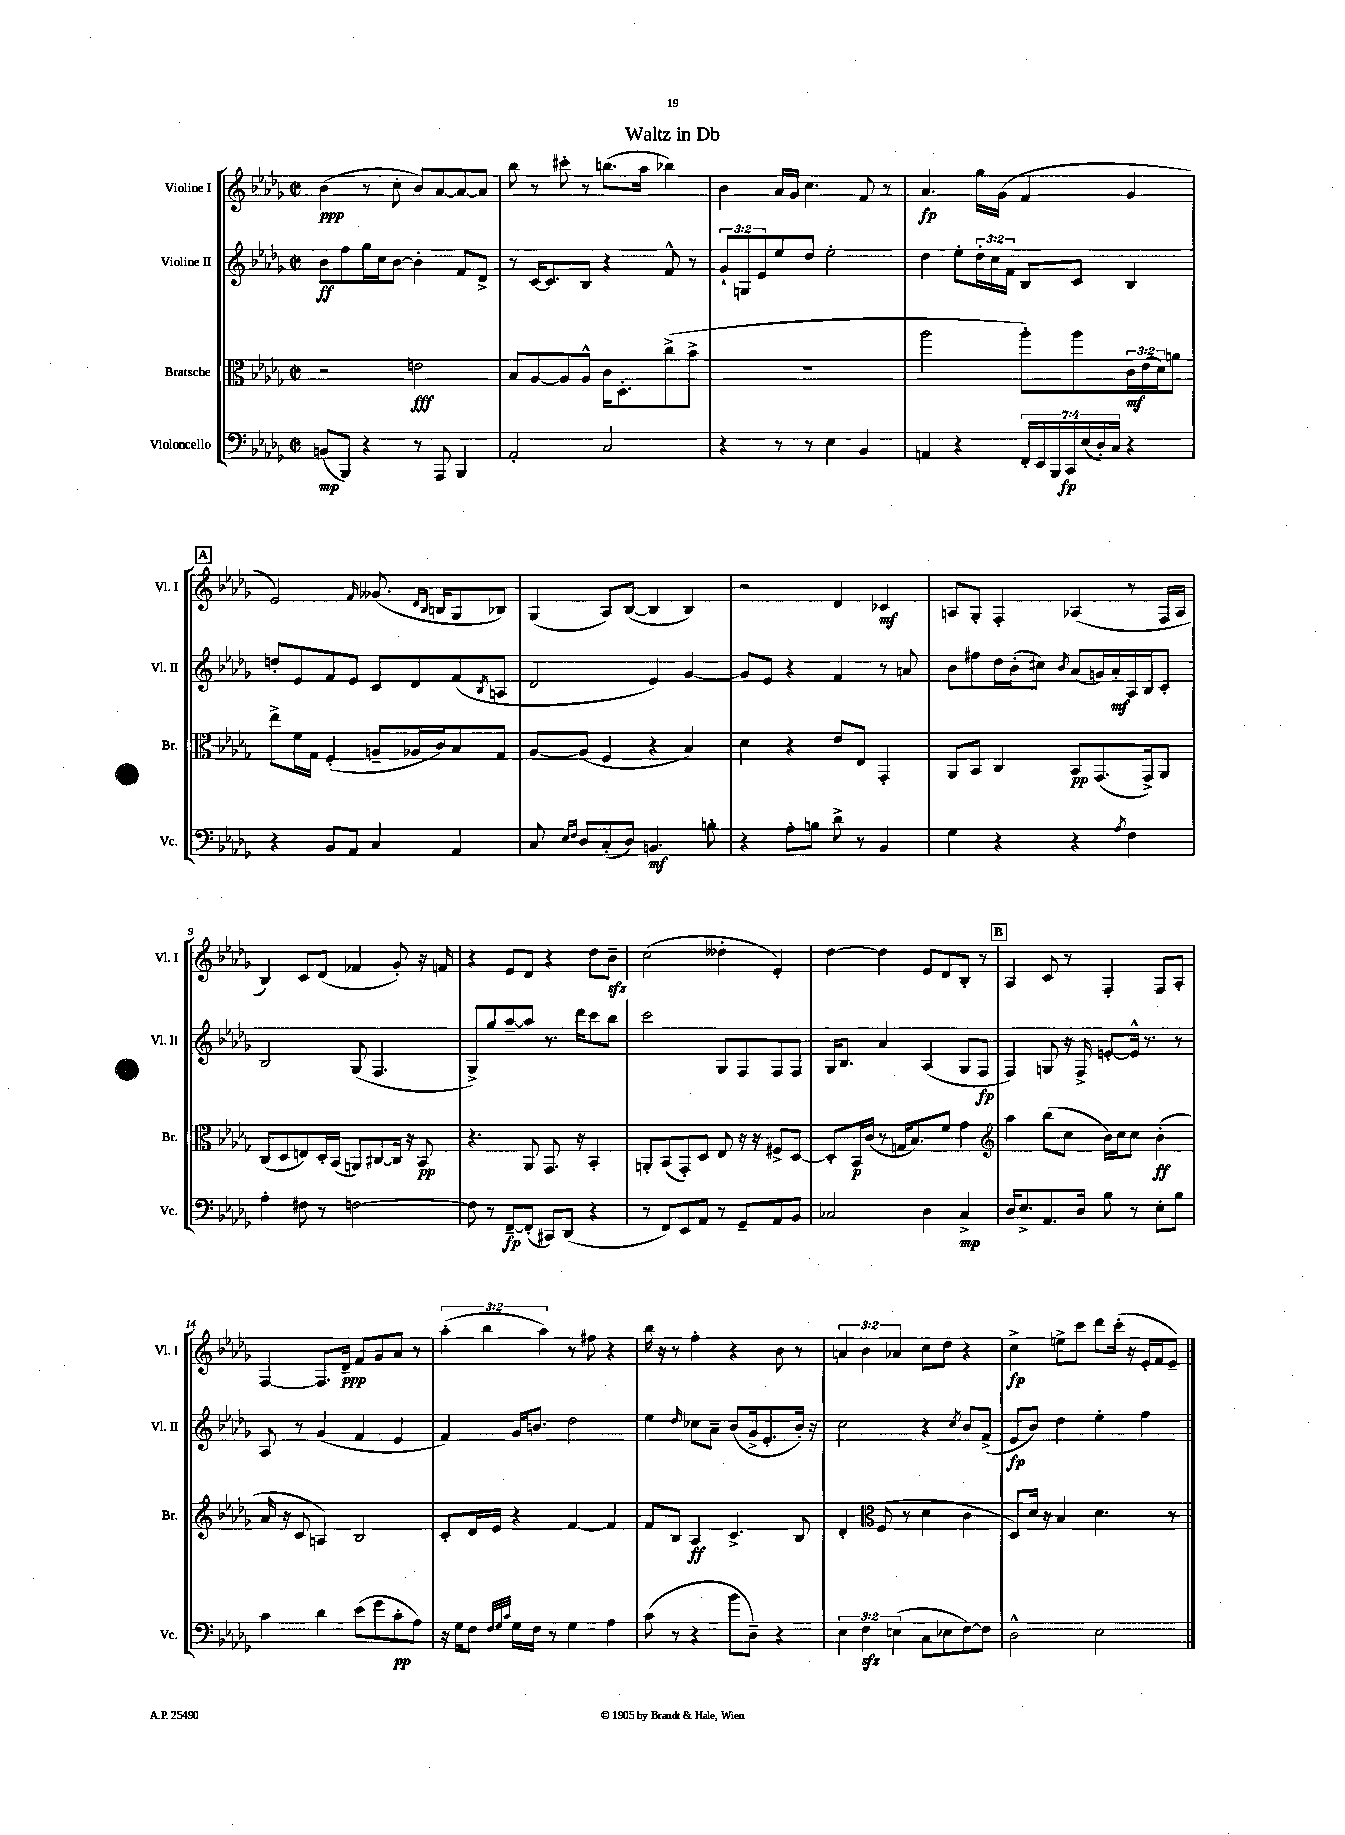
\header { title = "Waltz in Db" }
<<
\new StaffGroup <<
\new Staff = "s0" \with { instrumentName = "Violine I" shortInstrumentName = "Vl. I" } {
    \clef treble \key des \major \defaultTimeSignature \time 2/2 \override Staff.TupletNumber.text = #tuplet-number::calc-fraction-text
    bes'4\ppp( r8 c''8-. bes'8) aes'8~ aes'8~ aes'8 |
    bes''8 r8 cis'''8-. r8 b''8.( aes''16 bes''4) |
    bes'4 aes'16 ges'16 c''4. f'8 r8 |
    aes'4.\fp ges''16 ges'16( f'4 ges'4 |
    \mark \markup { \box "A" } ees'2) \grace { f'16 } geses'8.( \grace { des'16 bes16 } b16 ges8 bes8) |
    ges4( aes8) bes8~( bes4 bes4) |
    r2 des'4 ces'4\mf |
    a8 ges8-. f4-. aes4( r8 f16 aes16 |
    bes4) c'8 des'8( fes'4 ges'8-.) r16 f'16 |
    r4 ees'8 des'8 r4 des''8 bes'8--\sfz |
    c''2( deses''4-. ees'4-.) |
    des''4~ des''4 ees'8 des'8 bes8-. r8 |
    \mark \markup { \box "B" } aes4 c'8 r8 f4-. f8 aes8-. |
    f4~ f8. des'16--\ppp f'8 ges'8 aes'8 r8 |
    \tuplet 3/2 { aes''4-.( bes''4 aes''4) } r8 fis''8 r4 |
    bes''16 r16 r8 f''4-. r4 bes'8 r8 |
    \tuplet 3/2 { a'4 bes'4 aes'4 } c''8 des''8 r4 |
    c''4->\fp e''8-> c'''8 des'''8 c'''16-.( r16 ees'16-. f'16 ees'8--) \bar "|." |
}
\new Staff = "s1" \with { instrumentName = "Violine II" shortInstrumentName = "Vl. II" } {
    \clef treble \key des \major \defaultTimeSignature \time 2/2 \override Staff.TupletNumber.text = #tuplet-number::calc-fraction-text
    bes'8\ff f''8 ges''16 c''16 bes'8~ bes'4-. f'8 des'8-> |
    r8 c'16~ c'8. bes8 r4 f'8-^ r8 |
    \tuplet 3/2 { ges'8-! g8 ees'8 } ees''8 des''8 ees''2-. |
    des''4 ees''8-. \tuplet 3/2 { des''16-. c''16 f'16 } bes8 c'8 bes4 |
    \mark \markup { \box "A" } d''8-. ees'8 f'8 ees'8 c'8 des'8 f'8( \acciaccatura { bes8 } a8 |
    des'2 ees'4) ges'4~ |
    ges'8 ees'8 r4 f'4 r8 a'8 |
    bes'8 fis''8 des''16 bes'16-.( cis''8) \acciaccatura { bes'8 } aes'8( g'16) aes'16-.\mf aes16 bes16 c'8-. |
    bes2 ges8( f4. |
    ges8->) ges''8 aes''8~-- aes''8 r8. des'''16 c'''8 bes''8 |
    c'''2 ges8 f8 f8 f8 |
    ges16 bes8. aes'4 aes4( ges8 f8\fp |
    \mark \markup { \box "B" } f4) g8 r16 f16-> e'8~-. e'16-^ r8. r8 |
    aes8 r8 ges'4( f'4 ees'4 |
    f'4) ges'16 b'8. des''2 |
    ees''4 \grace { des''16 } ces''8 aes'8-- bes'8( ges'16-> ees'8.-. bes'16-.) r16 |
    c''2 r4 \acciaccatura { c''8 } bes'8 f'8->( |
    ees'8\fp bes'8) des''4 ees''4-. f''4 \bar "|." |
}
\new Staff = "s2" \with { instrumentName = "Bratsche" shortInstrumentName = "Br." } {
    \clef alto \key des \major \defaultTimeSignature \time 2/2 \override Staff.TupletNumber.text = #tuplet-number::calc-fraction-text
    r2 e'2\fff |
    bes8 aes8~ aes8 aes8-^ c'16 des8.-. c''8->( bes'8-> |
    R1 |
    aes''2 aes''8-.) aes''8 \tuplet 3/2 { c'16\mf ees'16( des'16) } a'8 |
    \mark \markup { \box "A" } ees''8-> f'16 ges16 f4-.( a8-- aes16 c'16) bes8 ges8 |
    aes8~ aes8( f4 r4 bes4) |
    des'4 r4 ees'8 ees8 ges,4-. |
    aes,8 bes,8 c4 bes,8\pp ges,8.( ges,16->) aes,8 |
    c8( des8 e8) des16-. bes,16( a,8) cis8~ cis16 r16 bes,8\pp |
    r4. aes,8 ges,8. r16 bes,4-. |
    a,8-. bes,8( ges,8-.) des8 ees8 r16 r16 fis8-> des8~ |
    des8-. bes,16\p c'16( r8 g16 bes8.) f'8 ges'4 |
    \mark \markup { \box "B" } \clef treble aes''4 bes''8( c''8 bes'16) c''16 c''8 bes'4-.\ff( |
    aes'16 r16 c'8 a4) bes2 |
    c'8-. des'16 ees'16 r4 f'4~ f'4 |
    f'8 bes8 aes4\ff c'4.-> bes8 |
    des'4-. \clef alto f8( r8 des'4 c'4 |
    des8) des'16 r16 bes4 des'4. r8 \bar "|." |
}
\new Staff = "s3" \with { instrumentName = "Violoncello" shortInstrumentName = "Vc." } {
    \clef bass \key des \major \defaultTimeSignature \time 2/2 \override Staff.TupletNumber.text = #tuplet-number::calc-fraction-text
    b,8\mp( bes,,8) r4 r8 aes,,8 bes,,4 |
    aes,2-. c2 |
    r4 r8 r8 ees4 bes,4 |
    a,4 r4 \tuplet 7/4 { f,16-. ees,16 bes,,16 c,16\fp ees16( des16-.) c16 } r4 |
    \mark \markup { \box "A" } r4 bes,8 aes,8 c4 aes,4 |
    c8 \grace { ees16 f16 } des8 c8-.( des8) b,4.\mf b8-. |
    r4 aes8-. b8 des'8-> r8 bes,4 |
    ges4 r4 r4 \acciaccatura { aes8 } f4 |
    aes4-. fis8 r8 f2~ |
    f8 r8 f,8~--\fp f,8-.( cis,8) des,8( r4 |
    r8 f,8) ees,8 aes,8 r8 ges,8-- aes,8 bes,8 |
    ces2 des4 ces4->\mp |
    \mark \markup { \box "B" } des16 ees8.-> aes,8. des16 bes8 r8 ees8-. bes8 |
    c'4 des'4 ees'8( ges'8 c'8-.\pp aes8) |
    r16 ges16 f8 \grace { f32 ges32 c'32 } ges16 f16 r8 ges4 aes4 |
    c'8( r8 r4 bes'8 des8--) r4 |
    \tuplet 3/2 { ees4 f4\sfz e4( } c8 ees8 f8~) f8 |
    des2-^ ees2 \bar "|." |
}
>>
>>
